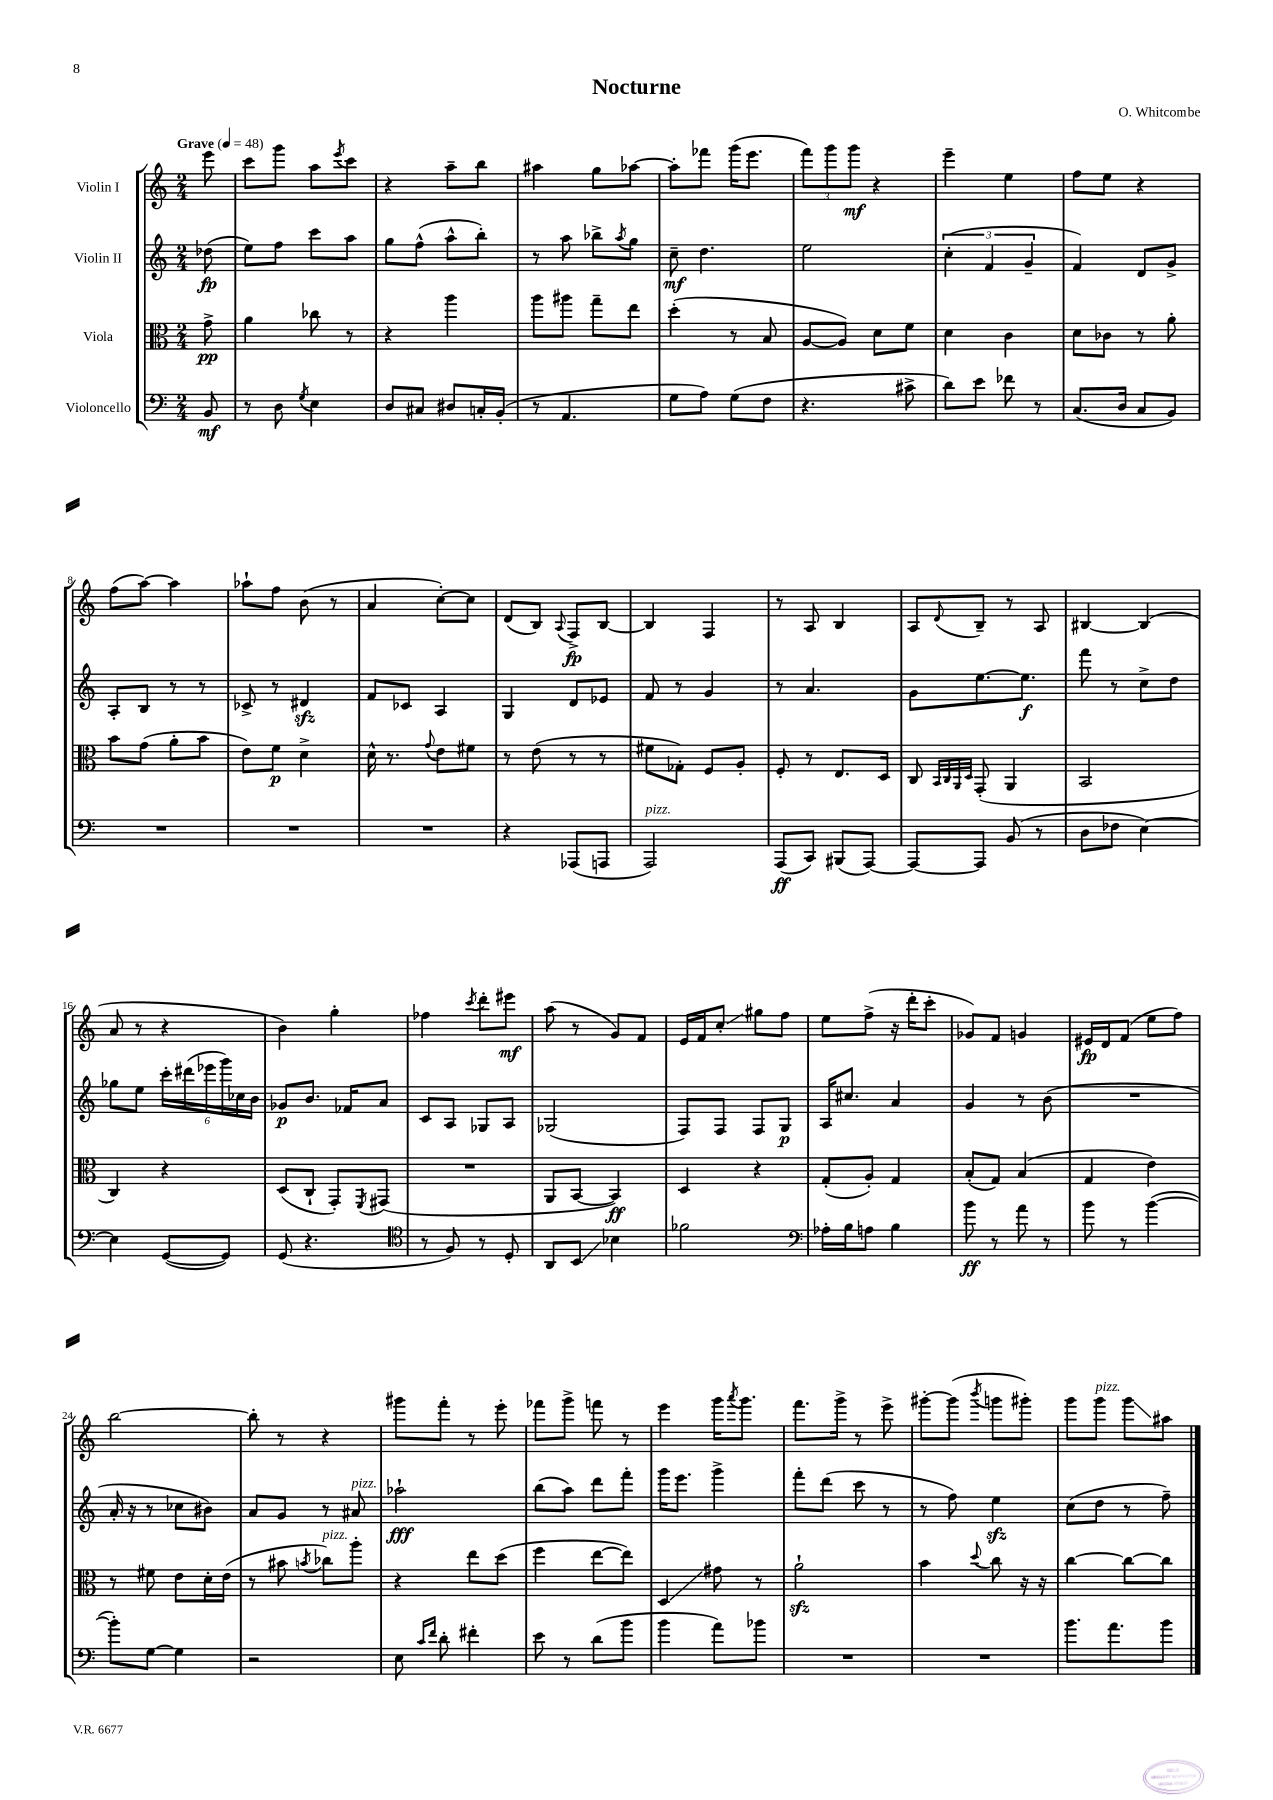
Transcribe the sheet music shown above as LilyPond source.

\header { title = "Nocturne" composer = "O. Whitcombe" }
<<
\new StaffGroup <<
\new Staff = "s0" \with { instrumentName = "Violin I" } {
    \clef treble \key c \major \numericTimeSignature \time 2/4 \partial 8 \tempo "Grave" 4 = 48
    e'''8 |
    c'''8 g'''8 a''8 \acciaccatura { e'''8 } c'''8 |
    r4 a''8-- b''8 |
    ais''4 g''8 aes''8~ |
    aes''8-. fes'''8 g'''16( e'''8. |
    \tuplet 3/2 { f'''8) g'''8 g'''8\mf } r4 |
    e'''4-- e''4 |
    f''8 e''8 r4 |
    f''8( a''8~) a''4 |
    aes''8-! f''8 b'8( r8 |
    a'4 c''8~-.) c''8 |
    d'8( b8) \appoggiatura { a8 } f8->\fp b8~ |
    b4 f4 |
    r8 a8 b4 |
    a8 \appoggiatura { d'8 } b8-- r8 a8 |
    bis4~ bis4( |
    a'8 r8 r4 |
    b'4) g''4-. |
    fes''4 \acciaccatura { c'''8 } d'''8-. eis'''8\mf |
    a''8( r8 g'8) f'8 |
    e'16 f'16 c''8-.\glissando gis''8 f''8 |
    e''8 f''8->( r16 d'''16-. c'''8-. |
    ges'8) f'8 g'4 |
    eis'16\fp d'16 f'8( e''8 f''8) |
    b''2~ |
    b''8-. r8 r4 |
    gis'''8 f'''8-. r8 e'''8-. |
    fes'''8 g'''8-> f'''8 r8 |
    e'''4 g'''16 \acciaccatura { a'''8 } g'''8. |
    f'''8. g'''16-> r8 e'''8-> |
    gis'''8~-. gis'''8( \acciaccatura { b'''8 } g'''8 gis'''8-.) |
    g'''8 g'''8^\markup { \italic "pizz." } g'''8\glissando ais''8 \bar "|." |
}
\new Staff = "s1" \with { instrumentName = "Violin II" } {
    \clef treble \key c \major \numericTimeSignature \time 2/4 \partial 8
    des''8\fp( |
    e''8) f''8 c'''8 a''8 |
    g''8 f''8-^( a''8-^ b''8-.) |
    r8 a''8 bes''8-> \acciaccatura { a''8 } g''8 |
    c''8--\mf d''4. |
    e''2 |
    \tuplet 3/2 { c''4-.( f'4 g'4-- } |
    f'4) d'8 g'8-> |
    a8-. b8 r8 r8 |
    ces'8-> r8 dis'4\sfz |
    f'8 ces'8 a4 |
    g4 d'8 ees'8 |
    f'8 r8 g'4 |
    r8 a'4. |
    g'8 e''8.~ e''8.\f |
    f'''8 r8 c''8-> d''8 |
    ges''8 e''8 \tuplet 6/4 { c'''16-. dis'''16( ees'''16 g'''16) ces''16 b'16 } |
    ges'8\p b'8. fes'16 a'8 |
    c'8 a8 ges8 a8 |
    ges2( |
    f8) f8 f8 g8\p |
    a16 cis''8. a'4 |
    g'4 r8 b'8( |
    R2 |
    a'16-. r16 r8 ces''8 bis'8) |
    a'8 g'8 r8 ais'8^\markup { \italic "pizz." } |
    aes''2-!\fff |
    b''8( a''8) d'''8 f'''8-. |
    g'''16 e'''8. g'''4-> |
    f'''8-. d'''8( c'''8 r8 |
    r8 f''8) e''4\sfz |
    c''8( d''8 r8 f''8--) \bar "|." |
}
\new Staff = "s2" \with { instrumentName = "Viola" } {
    \clef alto \key c \major \numericTimeSignature \time 2/4 \partial 8
    g'8->\pp |
    a'4 ces''8 r8 |
    r4 a''4 |
    a''8 ais''8 g''8-- e''8 |
    d''4-.( r8 b8 |
    a8~ a8) d'8 f'8 |
    d'4 c'4 |
    d'8 ces'8 r8 a'8-. |
    b'8 g'8( a'8-. b'8 |
    e'8) f'8\p d'4-> |
    d'16-^ r8. \appoggiatura { g'8 } e'8 fis'8 |
    r8 e'8( r8 r8 |
    fis'8 ges8-.) f8 a8-. |
    f8-. r8 e8. d16 |
    c8 \grace { b,32 c32 a,32 d32 } g,8-.( a,4 |
    b,2 |
    c4) r4 |
    d8( c8-! g,8-.) \acciaccatura { f,8 } gis,8( |
    R2 |
    a,8 b,8~ b,4\ff) |
    d4 r4 |
    g8-.( a8-.) g4 |
    b8-.( g8) b4( |
    g4 e'4) |
    r8 fis'8 e'8 d'16-. e'16( |
    r8 bis'8 \acciaccatura { b'8 } ces''8^\markup { \italic "pizz." }) a''8-. |
    r4 e''8 d''8( |
    f''4 e''8~ e''8) |
    d4\glissando gis'8 r8 |
    a'2-!\sfz |
    b'4 \appoggiatura { d''8 } c''8 r16 r16 |
    c''4~ c''8~ c''8 \bar "|." |
}
\new Staff = "s3" \with { instrumentName = "Violoncello" } {
    \clef bass \key c \major \numericTimeSignature \time 2/4 \partial 8
    b,8\mf |
    r8 d8 \acciaccatura { g8 } e4 |
    d8 cis8 dis8 c16-. b,16-.( |
    r8 a,4. |
    g8 a8) g8( f8 |
    r4. cis'8-> |
    d'8) e'8 fes'8 r8 |
    c8.( d16 c8 b,8) |
    R2 |
    R2 |
    R2 |
    r4 aes,,8( a,,8 |
    a,,2^\markup { \italic "pizz." }) |
    a,,8\ff( c,8) bis,,8( a,,8~) |
    a,,8~ a,,8 b,8( r8 |
    d8 fes8 e4~) |
    e4 g,8~( g,8) |
    g,8( r4. |
    \clef tenor r8 f8) r8 d8-. |
    a,8 b,8\glissando bes4 |
    fes'2 |
    \clef bass aes16-. b16 a8 b4 |
    b'8\ff r8 a'8 r8 |
    b'8 r8 b'4~( |
    b'8-.) g8~ g4 |
    r2 |
    e8 \grace { c'16 f'16 } d'8-. fis'4-. |
    e'8 r8 d'8( b'8 |
    b'4 a'8) bes'8 |
    R2 |
    R2 |
    b'8. a'8. b'8 \bar "|." |
}
>>
>>
